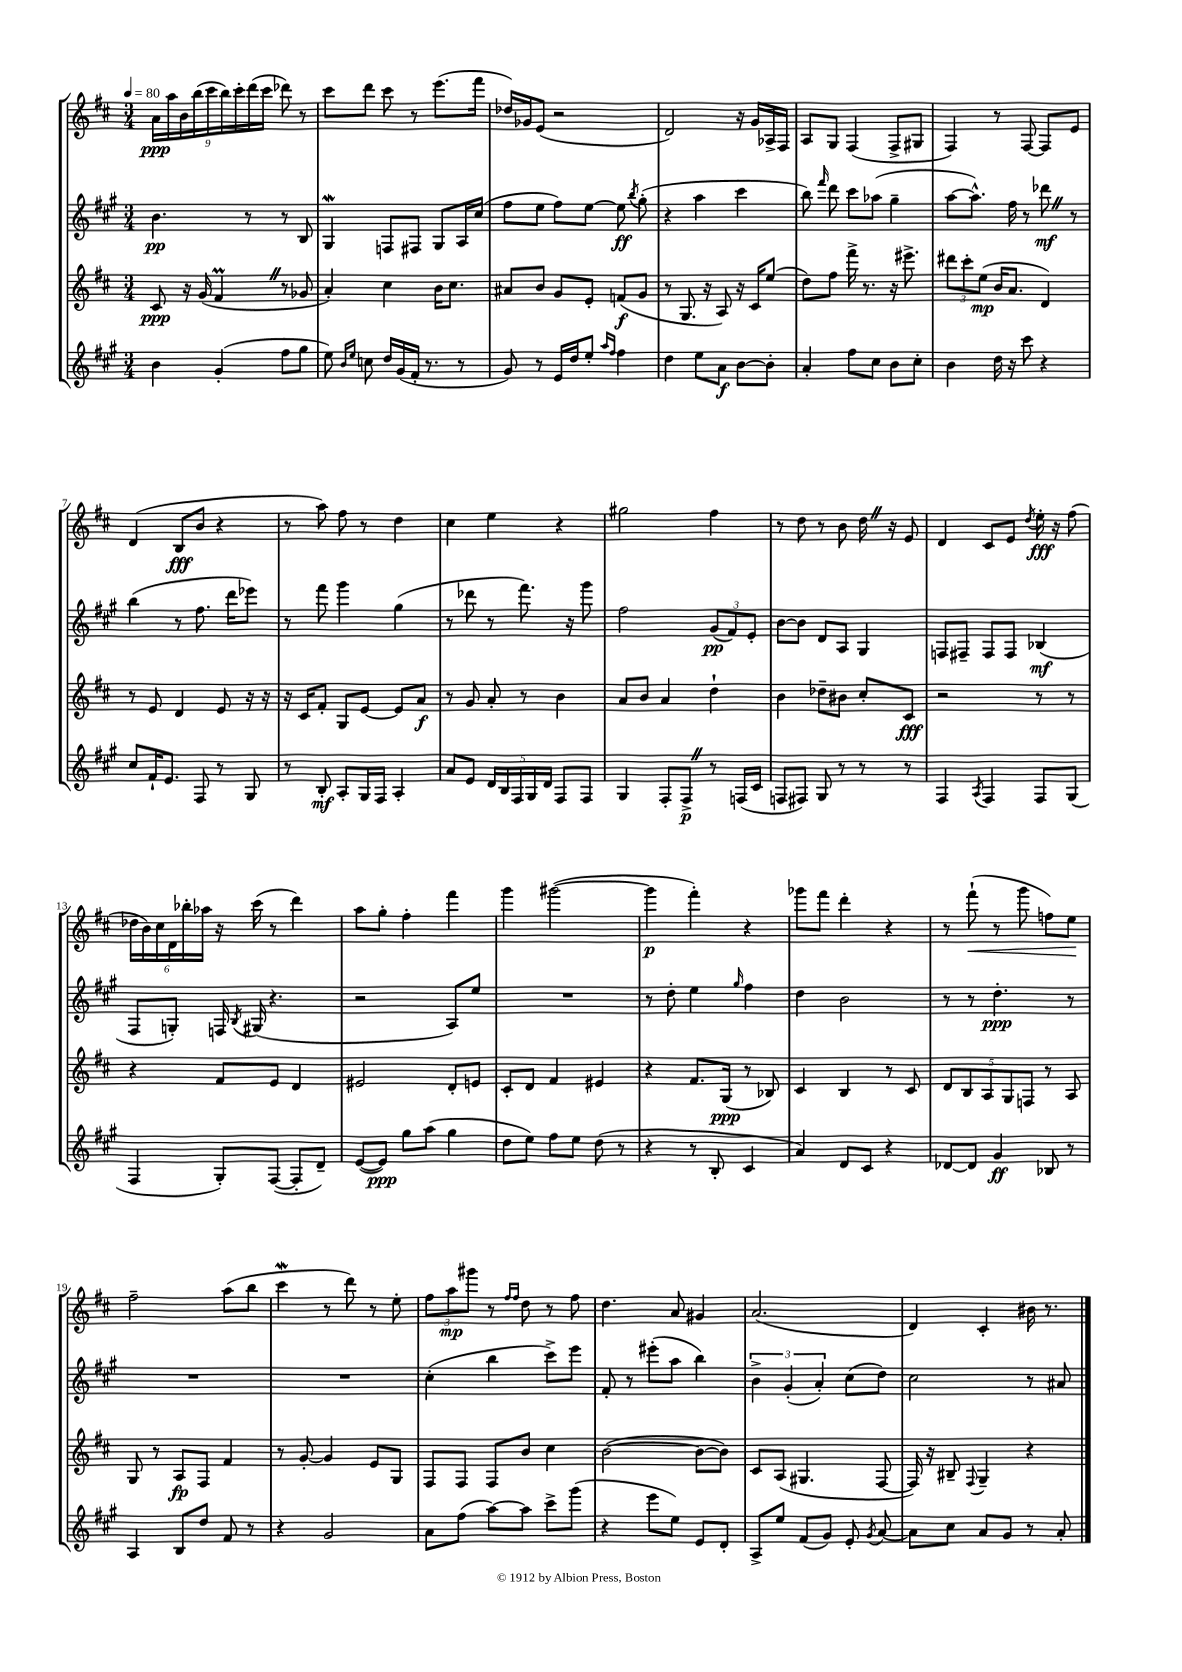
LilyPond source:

<<
\new StaffGroup <<
\new Staff = "s0" {
    \clef treble \key d \major \numericTimeSignature \time 3/4 \tempo 4 = 80
    \autoBeamOff \tuplet 9/8 { a'16[\ppp a''16 b'16 b''16( cis'''16 b''16) cis'''16-. d'''16( cis'''16] } des'''8) r8 |
    cis'''8[ d'''8] cis'''8 r8 e'''8.[( fis'''16] |
    des''16[) ges'16 e'8]( r2 |
    d'2) r16 g'16[ aes16-> fis16] |
    a8[ g8] fis4( fis8[-> gis8] |
    fis4) r8 fis8~ fis8[ e'8] |
    d'4( b8[\fff b'8] r4 |
    r8 a''8) fis''8 r8 d''4 |
    cis''4 e''4 r4 |
    gis''2 fis''4 |
    r8 d''8 r8 b'8 d''16 \once \override BreathingSign.text = \markup { \musicglyph "scripts.caesura.straight" } \breathe r16 e'8 |
    d'4 cis'8[ e'8] \acciaccatura { d''8 } e''16-.\fff r16 fis''8( |
    \tuplet 6/4 { des''16[ b'16) cis''16 d'16 bes''16-. aes''16] } r16 cis'''16( r8 d'''4) |
    a''8[ g''8]-. fis''4-. fis'''4 |
    g'''4 gis'''2~( |
    gis'''4\p fis'''4-.) r4 |
    ges'''8[ fis'''8] d'''4-. r4 |
    r8 fis'''8-!\<( r8 g'''8 f''8[) e''8]\! |
    fis''2-- a''8[( b''8] |
    cis'''4\mordent r8 d'''8) r8 e''8-. |
    \tuplet 3/2 { fis''8[ a''8\mp gis'''8] } r8 \grace { fis''16[ fis''16] } d''8 r8 fis''8 |
    d''4. a'8 gis'4 |
    a'2.( |
    d'4) cis'4-. bis'16 r8. \bar "|." |
}
\new Staff = "s1" {
    \clef treble \key a \major \numericTimeSignature \time 3/4
    \autoBeamOff b'4.\pp r8 r8 b8 |
    gis4\mordent f8[ fis8] gis8[ a16 cis''16]( |
    fis''8[ e''8] fis''8[) e''8]~ e''8\ff \acciaccatura { b''8 } gis''8-.( |
    r4 a''4 cis'''4 |
    b''8) \grace { fis'''16 } d'''8 cis'''8[ aes''8]( gis''4-- |
    a''8[~ a''8.]-^) fis''16 r8 des'''8\mf \once \override BreathingSign.text = \markup { \musicglyph "scripts.caesura.straight" } \breathe r8 |
    b''4( r8 fis''8. d'''16[ ees'''8]) |
    r8 fis'''8 gis'''4 gis''4( |
    r8 des'''8 r8 fis'''8.) r16 gis'''8 |
    fis''2 \tuplet 3/2 { gis'8[\pp( fis'8) e'8]-. } |
    b'8[~ b'8] d'8[ a8] gis4 |
    f8[ fis8]-- fis8[ fis8] bes4\mf( |
    fis8[ g8]-.) f16 \acciaccatura { b8 } gis16( r4. |
    r2 a8[) e''8] |
    R2. |
    r8 d''8-. e''4 \grace { gis''16 } fis''4 |
    d''4 b'2 |
    r8 r8 d''4.-.\ppp r8 |
    R2. |
    R2. |
    cis''4-.( b''4 cis'''8[->) e'''8] |
    fis'8-. r8 eis'''8[-.( a''8] b''4) |
    \tuplet 3/2 { b'4-> gis'4-.( a'4-.) } cis''8[( d''8]) |
    cis''2 r8 ais'8 \bar "|." |
}
\new Staff = "s2" {
    \clef treble \key d \major \numericTimeSignature \time 3/4
    \autoBeamOff cis'8\ppp r16 g'16( fis'4\prall \once \override BreathingSign.text = \markup { \musicglyph "scripts.caesura.straight" } \breathe r8 ges'8 |
    a'4-.) cis''4 b'16[ cis''8.] |
    ais'8[ b'8] g'8[ e'8]-. f'8[\f( g'8] |
    r8 g8. r16 a8) r16 cis'16[ e''8]( |
    d''8[) fis''8] fis'''16-> r8. r16 eis'''8.-> |
    \tuplet 3/2 { dis'''8[ cis'''8-. e''8]\mp( } b'16[ a'8.] d'4) |
    r8 e'8 d'4 e'8 r16 r16 |
    r16 cis'16[ fis'8]-. g8[ e'8]~ e'8[ a'8]\f |
    r8 g'8 a'8-. r8 b'4 |
    a'8[ b'8] a'4 d''4-! |
    b'4 des''8[-- bis'8] cis''8[-. cis'8]\fff |
    r2 r8 r8 |
    r4 fis'8[ e'8] d'4 |
    eis'2 d'8[-. e'8] |
    cis'8[-. d'8] fis'4 eis'4 |
    r4 fis'8.[ g16]\ppp( r8 bes8) |
    cis'4 b4 r8 cis'8 |
    \tuplet 5/4 { d'8[ b8 a8 g8 f8] } r8 a8 |
    g8 r8 a8[\fp fis8] fis'4 |
    r8 g'8~-. g'4 e'8[ g8] |
    fis8[ fis8] fis8[ b'8] cis''4 |
    b'2~( b'8[~ b'8]) |
    cis'8[ a8]( gis4. fis8~ |
    fis16) r16 bis8-- \appoggiatura { fis8 } g4-- r4 \bar "|." |
}
\new Staff = "s3" {
    \clef treble \key a \major \numericTimeSignature \time 3/4
    \autoBeamOff b'4 gis'4-.( fis''8[ gis''8] |
    e''8) \grace { b'16[ e''16] } c''8 d''16[ gis'16( fis'16]-. r8. r8 |
    gis'8) r8 e'16[ d''16 e''8]-. \grace { a''16[ fis''16] } fis''4 |
    d''4 e''8[ a'8]\f b'8[~ b'8]-. |
    a'4-. fis''8[ cis''8] b'8[ cis''8]-. |
    b'4 d''16 r16 cis'''8 r4 |
    cis''8[ fis'16-! e'8.] fis8 r8 gis8 |
    r8 b8-.\mf a8[-. gis16 fis16] a4-. |
    a'8[ e'8] \tuplet 5/4 { d'16[ b16 fis16 gis16 d'16] } fis8[ fis8] |
    gis4 fis8[-. fis8]->\p \once \override BreathingSign.text = \markup { \musicglyph "scripts.caesura.straight" } \breathe r8 f16[( cis'16] |
    f8[ fis8]) gis8 r8 r8 r8 |
    fis4 \acciaccatura { a8 } fis4 fis8[ gis8]( |
    fis4 gis8[-.) fis8]~( fis8[-. d'8]--) |
    e'8[~( e'8]\ppp) gis''8[ a''8]( gis''4 |
    d''8[ e''8]) fis''8[ e''8] d''8( r8 |
    r4 r8 b8-. cis'4 |
    a'4) d'8[ cis'8] r4 |
    des'8[~ des'8] gis'4\ff bes8 r8 |
    a4 b8[ d''8] fis'8 r8 |
    r4 gis'2 |
    a'8[ fis''8]( a''8[~) a''8] cis'''8[-> gis'''8]( |
    r4 e'''8[ e''8]) e'8[ d'8]-. |
    a8[-> e''8] fis'8[( gis'8]) e'8-. \acciaccatura { gis'8 } a'8~ |
    a'8[ cis''8] a'8[ gis'8] r8 a'8-. \bar "|." |
}
>>
>>
